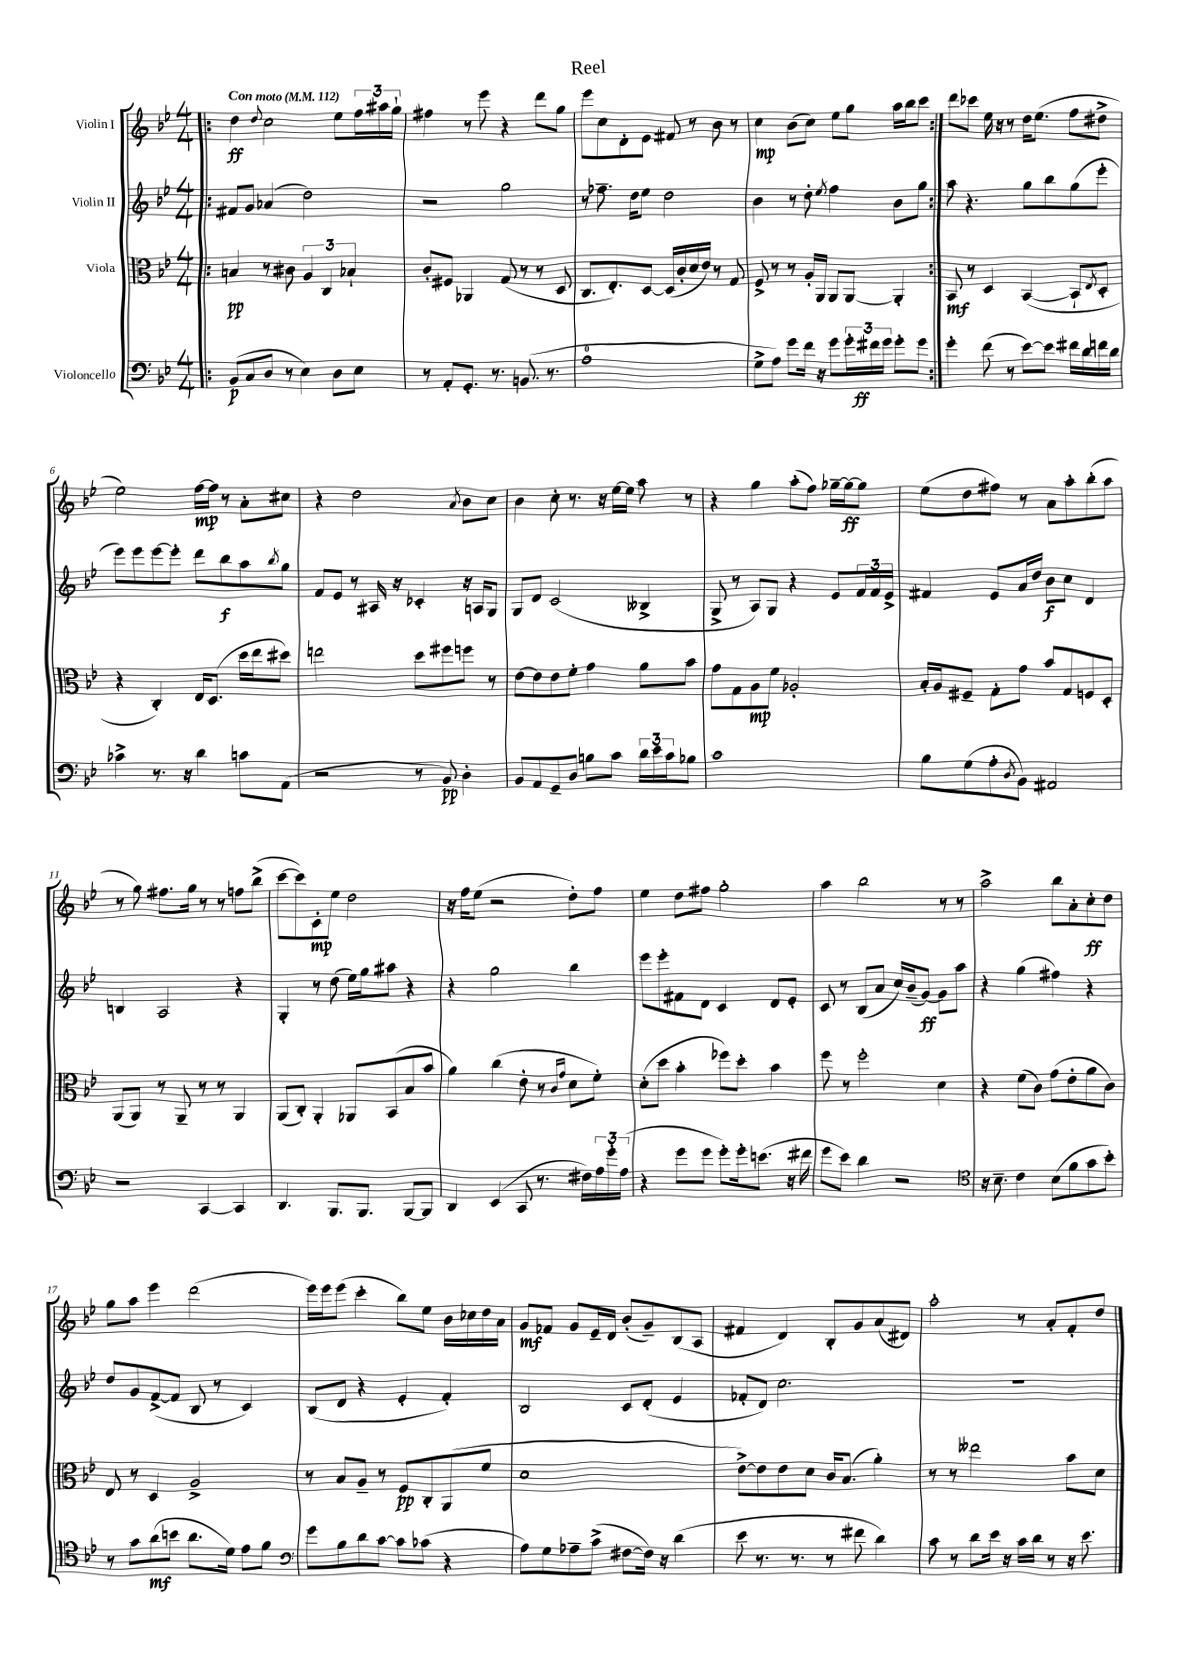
\header { title = "Reel" }
<<
\new StaffGroup <<
\new Staff = "s0" \with { instrumentName = "Violin I" } {
    \clef treble \key bes \major \numericTimeSignature \time 4/4 \tempo "Con moto" 4 = 112
    \repeat volta 2 { \bar ".|:" d''4\ff \appoggiatura { d''8 } c''2 ees''8 \tuplet 3/2 { f''16 ais''16 g''16-! } |
    fis''4 r8 ees'''8 r4 d'''8 g''8 |
    ees'''8 c''8 d'8-. ees'8 fis'8 r8 bes'8 r8 |
    c''4\mp bes'8( c''8) ees''8 g''8 a''16 bes''16 c'''8 | }
    d'''8 ces'''8 ees''16 r16 r8 d''16 ees''8.( f''8 dis''8-> |
    ees''2) f''16~\mp f''16 r8 a'8-. cis''8 |
    r4 d''2 \acciaccatura { a'8 } bes'8 c''8 |
    bes'4 c''8-. r8. r16 ees''16~ ees''16 a''8 r8 |
    r4 g''4 a''8-.( f''8) ges''16~-- ges''16~\ff ges''8 |
    ees''8( d''8 fis''8) r8 a'8 a''8-. bes''8-.( a''8 |
    r8 g''8) fis''8. g''16 r8 r8 f''8 bes''8->( |
    c'''8~ c'''8) c'8-.\mp ees''8 d''2 |
    r16 f''16 ees''8( r2 d''8-.) f''8 |
    ees''4 d''8 fis''8 g''2-. |
    a''4 bes''2 r8 r8 |
    a''2-> bes''8 a'8-. c''8-.\ff d''8 |
    g''8 a''8 ees'''4 d'''2( |
    ees'''16) ees'''16 ees'''8( c'''4-. bes''8) ees''8 bes'16 ces''16 d''16 a'16 |
    g'8\mf fes'8 g'8 ees'16-- d'16 bes'8-.( g'8--) bes8( a8 |
    fis'4 d'4) bes8-. g'8 a'8( dis'8) |
    a''2-. r8 a'8-. f'8-. d''8 \bar "|." |
}
\new Staff = "s1" \with { instrumentName = "Violin II" } {
    \clef treble \key bes \major \numericTimeSignature \time 4/4
    \repeat volta 2 { \bar ".|:" fis'8 g'8 aes'4( d''2) |
    r2 g''2 |
    r8 fes''8.-- d''16 ees''8 d''2 |
    bes'4 r8 d''8-. \acciaccatura { ees''8 } f''4 bes'8 g''8 | }
    a''8 r4. g''8 bes''8 g''8( ees'''8-. |
    ees'''8) ees'''8 ees'''8~ ees'''8-. d'''8 bes''8\f a''8 \acciaccatura { bes''8 } g''8 |
    f'8 ees'8 r8 ais16 r16 ces'4-. r16 a16 g8 |
    g8 d'8 c'2( beses4-> |
    g8-> r8 a8) g8 r4 ees'8 \tuplet 3/2 { f'16 f'16 ees'16-> } |
    fis'4 ees'8 a'16 d''16 bes'8\f c''8 d'4 |
    b4 a2 r4 |
    g4-. r8 d''8( ees''16) g''16 ais''8 r4 |
    r4 g''2 bes''4 |
    ees'''8 ees'''8-. fis'8 d'8 c'4 d'8 ees'8-. |
    c'8 r8 bes8( a'8 c''16) bes'16--( g'8~\ff) g'8 a''8 |
    r4 g''4( fis''4) r4 |
    d''8 g'8 f'8~->( f'8 bes8 r8 c'4) |
    bes8( d'8 r4 ees'4-. f'4-.) |
    bes2 c'8 d'8-.( ees'4 |
    fes'8-. d'8) c''2. |
    R1 \bar "|." |
}
\new Staff = "s2" \with { instrumentName = "Viola" } {
    \clef alto \key bes \major \numericTimeSignature \time 4/4
    \repeat volta 2 { \bar ".|:" b4\pp r8 cis'8 \tuplet 3/2 { a4 c4 bes4-! } |
    c'8-. fis8 aes,4 g8( r8 r8 d8 |
    c8. ees8.-.) d8~ d16( c'16-. d'16 ees'16) r8 g8 |
    f8-> r8 r8 a16-. a,16 a,8 a,8~ a,4-. | }
    bes,8\mf r8 d4 bes,4~( bes,8-! \acciaccatura { ees8 } d8-. |
    r4 c4-.) ees16 d8.( d''16 ees''16 dis''8) |
    e''2 d''8 fis''8 f''8 r8 |
    ees'8~ ees'8 ees'8 f'8-. g'4 a'8 bes'8 |
    g'8 g8 a8\mp f'8 aes2-. |
    bes16-. a16 fis8-- g8-. g'8 bes'8 g8 f8 d8-. |
    a,8( a,8) r8 a,8-- r8 r8 a,4 |
    a,8( c8-.) a,4-. aes,8 bes,8( bes8 bes'8 |
    a'4) c''4( ees'8-. r8 \grace { c'16 g'16 } d'8 f'8-.) |
    d'8-.( d''8 bes'4-. fes''8) d''8-. bes'4 |
    f''8 r8 f''2-. d'4 |
    r4 f'8( c'8) g'8( ees'8-. a'8 c'8) |
    ees8 r8 d4 a2-> |
    r8 bes8 a8-- r8 f8\pp c8-. a,8( f'8 |
    d'1 |
    ees'8~->) ees'8 ees'8 d'8 c'16 bes8.( a'4-.) |
    r8 r8 eeses''2 bes'8 d'8 \bar "|." |
}
\new Staff = "s3" \with { instrumentName = "Violoncello" } {
    \clef bass \key bes \major \numericTimeSignature \time 4/4
    \repeat volta 2 { \bar ".|:" bes,8\p( c8 d8 r8 ees4) d8 ees8 |
    r8 a,8-. g,8.-. r8. b,8.( r8. |
    a1-0 |
    g8-> a8) g'8 f'16 r16 g'8 \tuplet 3/2 { g'16-. fis'16\ff g'16 } g'8-. g'8 | }
    g'4-. f'8( r8 ees'8~) ees'8 fis'16 d'16 f'16 d'16 |
    ces'4-> r8. r16 d'4 c'8 a,8( |
    r2 r8 bes,8\pp) d4-. |
    bes,8 a,8 g,8-- d8 b8 c'8 \tuplet 3/2 { d'16 ees'16 c'16 } bes8 |
    c'1 |
    bes8 g8( a8-. \acciaccatura { d8 } bes,8) ais,2 |
    r2 c,4~ c,4 |
    d,4. bes,,8. bes,,8. bes,,8~ bes,,8 |
    d,4 ees,4( c,8 r8. fis16) \tuplet 3/2 { a16 g'16-. a16( } |
    r4 g'8 g'8 g'8-.) g'16-. e'8.( r16 fis'16 |
    g'8 ees'8) d'4 r2 |
    \clef tenor r16 bes8.-- c'4 bes8( f'8 g'8 bes'8-.) |
    r8 g'8 a'8\mf( b'8 a'8. d'16) ees'8 f'8 |
    \clef bass g'8 bes8 d'8 c'8~ c'8 ces'8( r4 |
    a8) g8 aes8-- c'8->( fis8~ fis16) r16 d'4( |
    ees'8 r8. r8. r8 fis'8 d'4) |
    c'8 r8 d'8 ees'16 r16 c'16 d'16 r8 r16 ees'8. \bar "|." |
}
>>
>>
